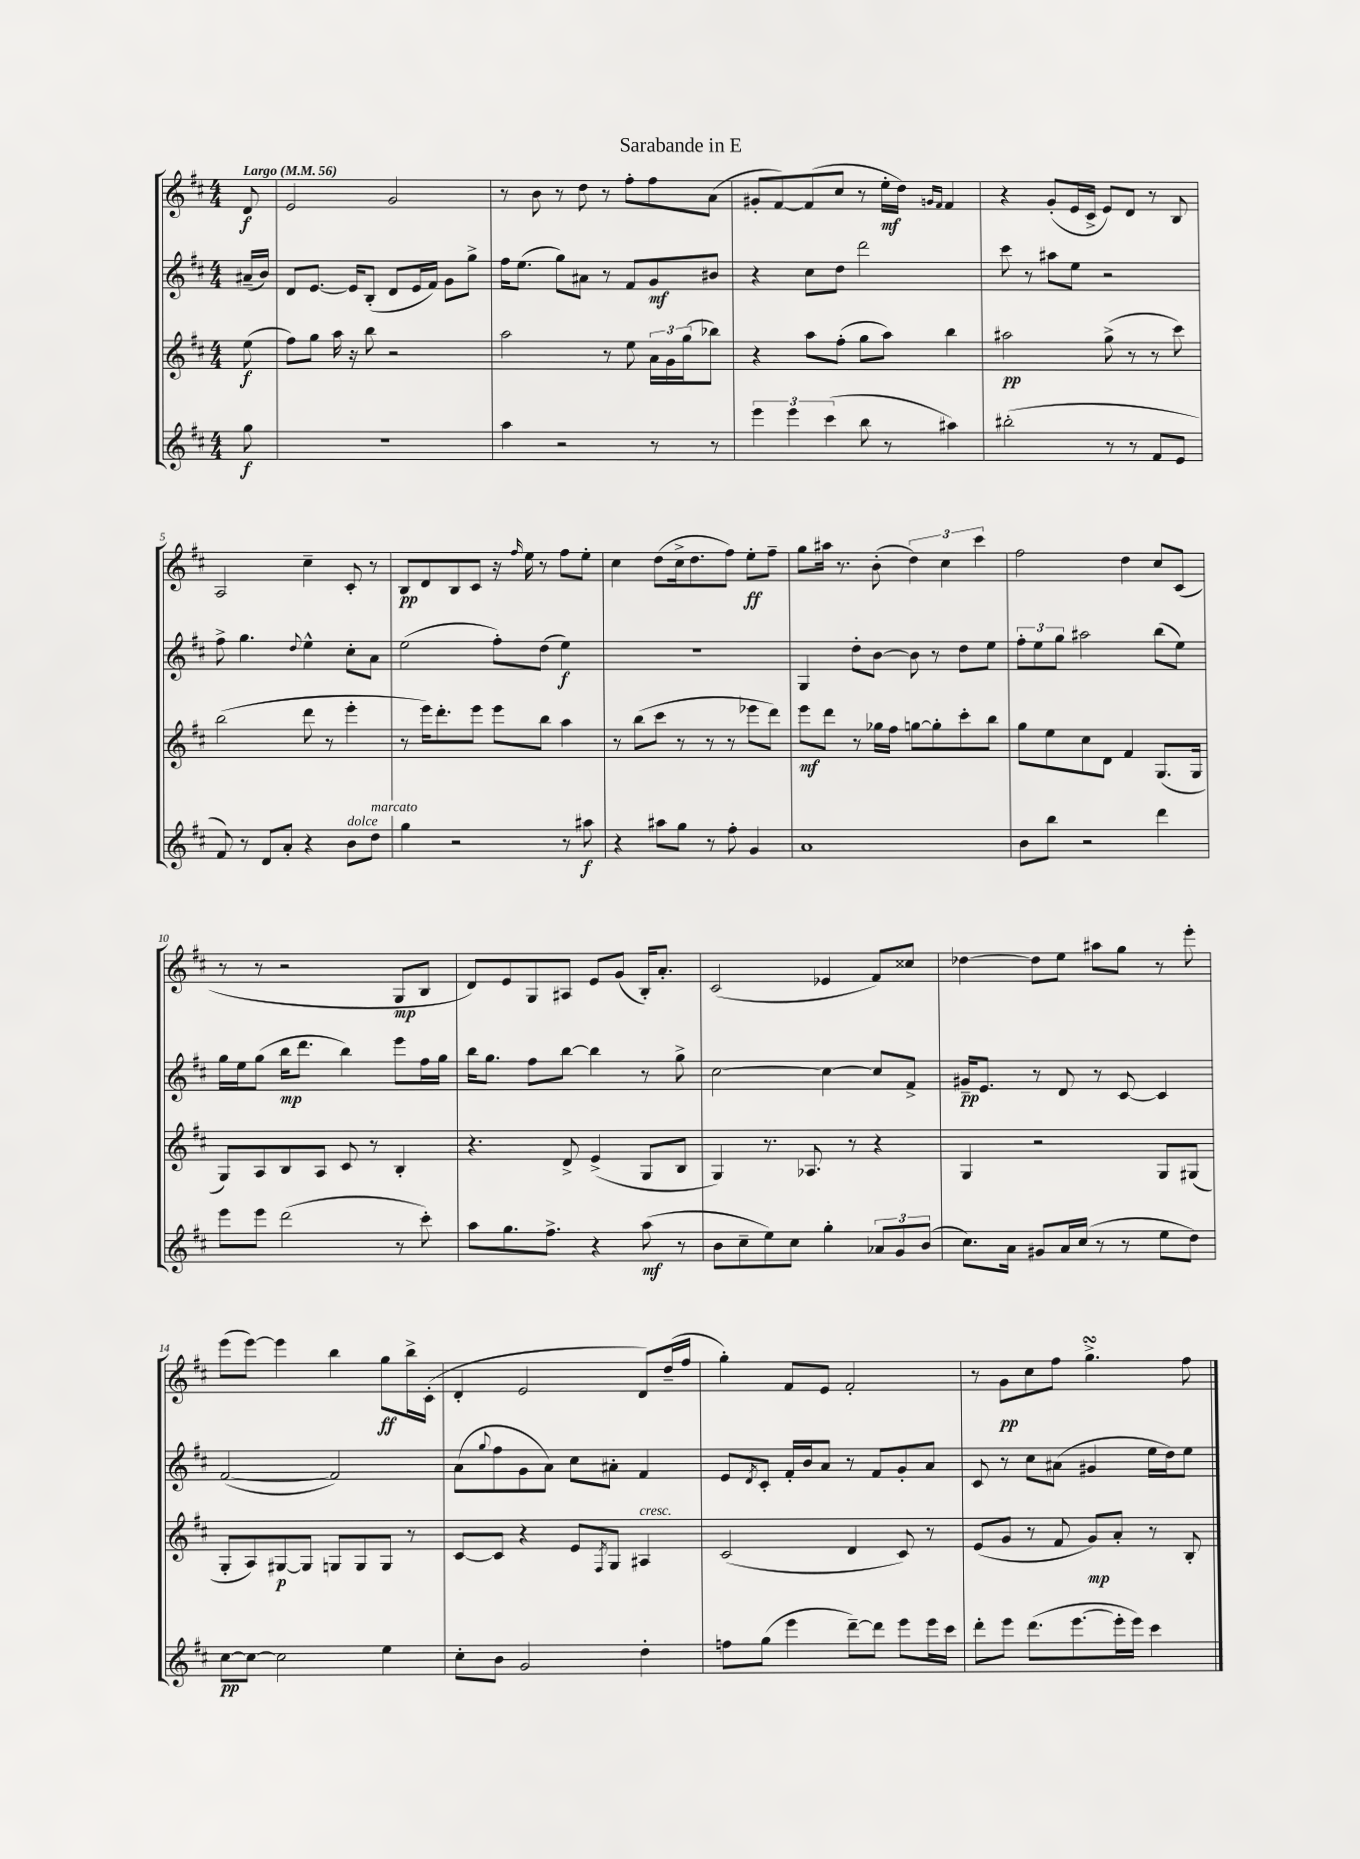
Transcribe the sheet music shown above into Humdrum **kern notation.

**kern	**dynam	**kern	**dynam	**kern	**dynam	**kern	**dynam
*part4	*part4	*part3	*part3	*part2	*part2	*part1	*part1
*staff4	*staff4	*staff3	*staff3	*staff2	*staff2	*staff1	*staff1
*clefG2	*	*clefG2	*	*clefG2	*	*clefG2	*
*k[f#c#]	*	*k[f#c#]	*	*k[f#c#]	*	*k[f#c#]	*
*M4/4	*	*M4/4	*	*M4/4	*	*M4/4	*
*MM56	*	*MM56	*	*MM56	*	*MM56	*
=	=	=	=	=	=	=	=
!	!	!	!	!	!	!LO:TX:a:B:t=Largo	!
8gg\	f	(8ee\	f	(16a#X~/LL	.	8d/	f
.	.	.	.	16b/JJ)	.	.	.
=1	=1	=1	=1	=1	=1	=1	=1
1r	.	8ff#\L)	.	8d/L	.	2e/	.
.	.	8gg\J	.	[8.e/J	.	.	.
.	.	16aa\	.	.	.	.	.
.	.	16r	.	16e/KL]	.	.	.
.	.	8bb\	.	(8B'/J	.	.	.
.	.	2r	.	8d/L	.	2g/	.
.	.	.	.	16e/L	.	.	.
.	.	.	.	16f#/JJ)	.	.	.
.	.	.	.	8g\L	.	.	.
.	.	.	.	8gg^\J	.	.	.
=2	=2	=2	=2	=2	=2	=2	=2
4aa\	.	2aa\	.	16ff#\KL	.	8r	.
.	.	.	.	(8.ee\J	.	.	.
.	.	.	.	.	.	8b\	.
2r	.	.	.	8gg\L)	.	8r	.
.	.	.	.	8a#X\J	.	8dd\	.
.	.	8r	.	8r	.	8r	.
.	.	8ee\	.	8f#/L	.	8ff#'\L	.
8r	.	24a\LL	.	8g/	mf	8ff#\	.
.	.	24g\	.	.	.	.	.
.	.	(24gg\J	.	.	.	.	.
8r	.	8bb-X\J)	.	8b#X/J	.	(8a\J	.
=3	=3	=3	=3	=3	=3	=3	=3
6eee\	.	4r	.	4r	.	8g#X'/L	.
.	.	.	.	.	.	[8f#/)	.
6eee\	.	.	.	.	.	.	.
.	.	8aa\L	.	8cc#\L	.	(8f#/]	.
(6ccc#\	.	.	.	.	.	.	.
.	.	(8ff#'\J	.	8dd\J	.	8cc#/J	.
8bb\	.	8gg\L	.	2ddd\	.	8r	.
8r	.	8aa\J)	.	.	.	16ee'\LL	mf
.	.	.	.	.	.	16dd\JJ)	.
.	.	.	.	.	.	16qqgn/LL	.
.	.	.	.	.	.	16qqf#/JJ	.
4aa#X\)	.	4bb\	.	.	.	4f#/	.
=4	=4	=4	=4	=4	=4	=4	=4
(2bb#X'\	.	2aa#X\	pp	8ccc#\	.	4r	.
.	.	.	.	8r	.	.	.
.	.	.	.	8aa#X\L	.	(8g'/L	.
.	.	.	.	8ee\J	.	16e/L	.
.	.	.	.	.	.	16c#^/JJ	.
8r	.	(8gg^\	.	2r	.	8e/L)	.
8r	.	8r	.	.	.	8d/J	.
8f#/L	.	8r	.	.	.	8r	.
8e/J	.	8ccc#\)	.	.	.	8B/	.
!!LO:LB:g=z
=5	=5	=5	=5	=5	=5	=5	=5
8f#/)	.	(2bb\	.	8ff#^\	.	2A/	.
8r	.	.	.	4.gg\	.	.	.
8d/L	.	.	.	.	.	.	.
8a'/J	.	.	.	.	.	.	.
.	.	.	.	8qqdd/	.	.	.
4r	.	8ddd\	.	4ee^^\	.	4cc#~\	.
.	.	8r	.	.	.	.	.
!LO:TX:a:i:t=dolce	!	!	!	!	!	!	!
8b\L	.	4eee'\	.	8cc#'\L	.	8c#'/	.
!LO:TX:a:i:t=marcato	!	!	!	!	!	!	!
8dd\J	.	.	.	8a\J	.	8r	.
=6	=6	=6	=6	=6	=6	=6	=6
4gg\	.	8r	.	(2ee\	.	8B/L	pp
.	.	16eee\KL)	.	.	.	8d/	.
.	.	8.ddd'\	.	.	.	.	.
2r	.	.	.	.	.	8B/	.
.	.	8eee\J	.	.	.	8c#/J	.
.	.	8eee\L	.	8ff#'\L)	.	16r	.
.	.	.	.	.	.	16qqff#/	.
.	.	.	.	.	.	16ee\	.
.	.	8bb\J	.	(8dd\J	.	8r	.
8r	.	4aa\	.	4ee\)	f	8ff#\L	.
8aa#X\	f	.	.	.	.	8ee'\J	.
=7	=7	=7	=7	=7	=7	=7	=7
4r	.	8r	.	1r	.	4cc#\	.
.	.	(8bb\L	.	.	.	.	.
8aa#X\L	.	8ccc#\J	.	.	.	(8dd\L	.
8gg\J	.	8r	.	.	.	16cc#^\k	.
.	.	.	.	.	.	8.dd\	.
8r	.	8r	.	.	.	.	.
8ff#'\	.	8r	.	.	.	8ff#\J)	.
4g/	.	8eee-X\L	.	.	.	8ee'\L	ff
.	.	8ddd\J)	.	.	.	8ff#~\J	.
=8	=8	=8	=8	=8	=8	=8	=8
1a	.	8eee\L	mf	4G/	.	8gg\L	.
.	.	8ddd\J	.	.	.	16aa#X\Jk	.
.	.	.	.	.	.	8.r	.
.	.	8r	.	8dd'\L	.	.	.
.	.	16gg-X\LL	.	[8b\J	.	(8b'\	.
.	.	16ff#\JJ	.	.	.	.	.
.	.	[8ggn\L	.	8b\]	.	6dd\)	.
.	.	8gg'\]	.	8r	.	.	.
.	.	.	.	.	.	6cc#\	.
.	.	8ccc#'\	.	8dd\L	.	.	.
.	.	.	.	.	.	6ccc#\	.
.	.	8bb\J	.	8ee\J	.	.	.
=9	=9	=9	=9	=9	=9	=9	=9
8b\L	.	8gg\L	.	12ff#'\L	.	2ff#\	.
.	.	.	.	12ee\	.	.	.
8bb\J	.	8ee\	.	.	.	.	.
.	.	.	.	12gg\J	.	.	.
2r	.	8cc#\	.	2aa#X\	.	.	.
.	.	8d\J	.	.	.	.	.
.	.	4f#/	.	.	.	4dd\	.
4ddd\	.	(8.G/L	.	(8bb\L	.	8cc#/L	.
.	.	.	.	8ee\J)	.	(8c#/J	.
.	.	16G/Jk	.	.	.	.	.
!!LO:LB:g=z
=10	=10	=10	=10	=10	=10	=10	=10
8eee\L	.	8G/L)	.	16gg\LL	.	8r	.
.	.	.	.	16ee\J	.	.	.
8eee\J	.	8A/	.	(8gg\J	.	8r	.
(2ddd\	.	8B/	.	16bb\KL	mp	2r	.
.	.	.	.	8.ddd\J	.	.	.
.	.	8A/J	.	.	.	.	.
.	.	8c#/	.	4bb\)	.	.	.
.	.	8r	.	.	.	.	.
8r	.	4B'/	.	8eee\L	.	8G/L	mp
8ccc#'\)	.	.	.	16ff#\L	.	8B/J	.
.	.	.	.	16gg\JJ	.	.	.
=11	=11	=11	=11	=11	=11	=11	=11
8aa\L	.	4.r	.	16bb\KL	.	8d/L)	.
.	.	.	.	8.gg\J	.	.	.
8.gg\	.	.	.	.	.	8e/	.
.	.	.	.	8ff#\L	.	8G/	.
8.ff#^\J	.	.	.	.	.	.	.
.	.	8d^/	.	[8bb\J	.	8A#X/J	.
4r	.	(4e^/	.	4bb\]	.	8e/L	.
.	.	.	.	.	.	(8g/J	.
(8aa\	mf	8G/L	.	8r	.	16B'/KL)	.
.	.	.	.	.	.	8.a'/J	.
8r	.	8B/J	.	8gg^\	.	.	.
=12	=12	=12	=12	=12	=12	=12	=12
8b\L	.	4G/)	.	[2cc#\	.	(2c#/	.
8cc#~\	.	.	.	.	.	.	.
8ee\)	.	8.r	.	.	.	.	.
8cc#\J	.	.	.	.	.	.	.
.	.	8.A-X/	.	.	.	.	.
4gg'\	.	.	.	4cc#\_	.	4e-X/	.
.	.	8r	.	.	.	.	.
12a-X/L	.	4r	.	8cc#/L]	.	8f#/L)	.
12g/	.	.	.	.	.	.	.
.	.	.	.	8f#^/J	.	8cc##X/J	.
(12b/J	.	.	.	.	.	.	.
=13	=13	=13	=13	=13	=13	=13	=13
8.cc#\L)	.	4G/	.	16g#X~/KL	pp	[4dd-X\	.
.	.	.	.	8.e/J	.	.	.
16a\Jk	.	.	.	.	.	.	.
8g#X/L	.	2r	.	8r	.	8dd-\L]	.
16a/L	.	.	.	8d/	.	8ee\J	.
(16cc#/JJ	.	.	.	.	.	.	.
8r	.	.	.	8r	.	8aa#X\L	.
8r	.	.	.	[8c#/	.	8gg\J	.
8ee\L	.	8G/L	.	4c#/]	.	8r	.
8dd\J)	.	(8G#X/J	.	.	.	8eee'\	.
!!LO:LB:g=z
=14	=14	=14	=14	=14	=14	=14	=14
[8cc#\L	pp	8G'/L	.	([2f#/	.	(8eee\L	.
8cc#\J_	.	8A/)	.	.	.	[8eee\J)	.
2cc#\]	.	[8G#X/	p	.	.	4eee\]	.
.	.	8G#/J]	.	.	.	.	.
.	.	8Gn/L	.	2f#/])	.	4bb\	.
.	.	8G/	.	.	.	.	.
4ee\	.	8G/J	.	.	.	8gg\L	ff
.	.	8r	.	.	.	16bb^\L	.
.	.	.	.	.	.	(16c#'\JJ	.
=15	=15	=15	=15	=15	=15	=15	=15
8cc#'\L	.	[8c#/L	.	(8a\L	.	4d'/	.
.	.	.	.	8qqgg/	.	.	.
8b\J	.	8c#/J]	.	8ff#\	.	.	.
2g/	.	4r	.	8g\	.	2e/	.
.	.	.	.	8a\J)	.	.	.
.	.	8e/L	.	8cc#\L	.	.	.
.	.	8qF#/	.	.	.	.	.
.	.	8G/J	.	8a#X'\J	.	.	.
!	!	!LO:TX:a:i:t=cresc.	!	!	!	!	!
4dd'\	.	4A#X/	.	4f#/	.	8d/L)	.
.	.	.	.	.	.	(16dd~/L	.
.	.	.	.	.	.	16ff#/JJ	.
=16	=16	=16	=16	=16	=16	=16	=16
8ffn\L	.	(2c#/	.	8e/L	.	4gg'\)	.
.	.	.	.	8qd/	.	.	.
(8gg\J	.	.	.	8c#'/J	.	.	.
4eee\	.	.	.	16f#'/LL	.	8f#/L	.
.	.	.	.	16b/J	.	.	.
.	.	.	.	8a/J	.	8e/J	.
[8ddd~\L)	.	4d/	.	8r	.	2f#'/	.
8ddd\J]	.	.	.	8f#/L	.	.	.
8eee\L	.	8c#/)	.	8g'/	.	.	.
16eee\L	.	8r	.	8a/J	.	.	.
16ccc#\JJ	.	.	.	.	.	.	.
=17	=17	=17	=17	=17	=17	=17	=17
8ddd'\L	.	(8e/L	.	8c#/	.	8r	.
8eee\J	.	8g/J	.	8r	.	8g\L	pp
(8.ddd\L	.	8r	.	8cc#\L	.	8cc#\	.
.	.	8f#/	.	(8a#X\J	.	8ff#\J	.
[8.eee\	.	.	.	.	.	.	.
.	.	8g/L)	mp	4g#X/	.	4.ggsSSs^\	.
16eee'\L]	.	8a'/J	.	.	.	.	.
16eee\JJ)	.	.	.	.	.	.	.
4ccc#\	.	8r	.	16ee\LL	.	.	.
.	.	.	.	16dd\J)	.	.	.
.	.	8B'/	.	8ee\J	.	8ff#\	.
==	==	==	==	==	==	==	==
*-	*-	*-	*-	*-	*-	*-	*-
